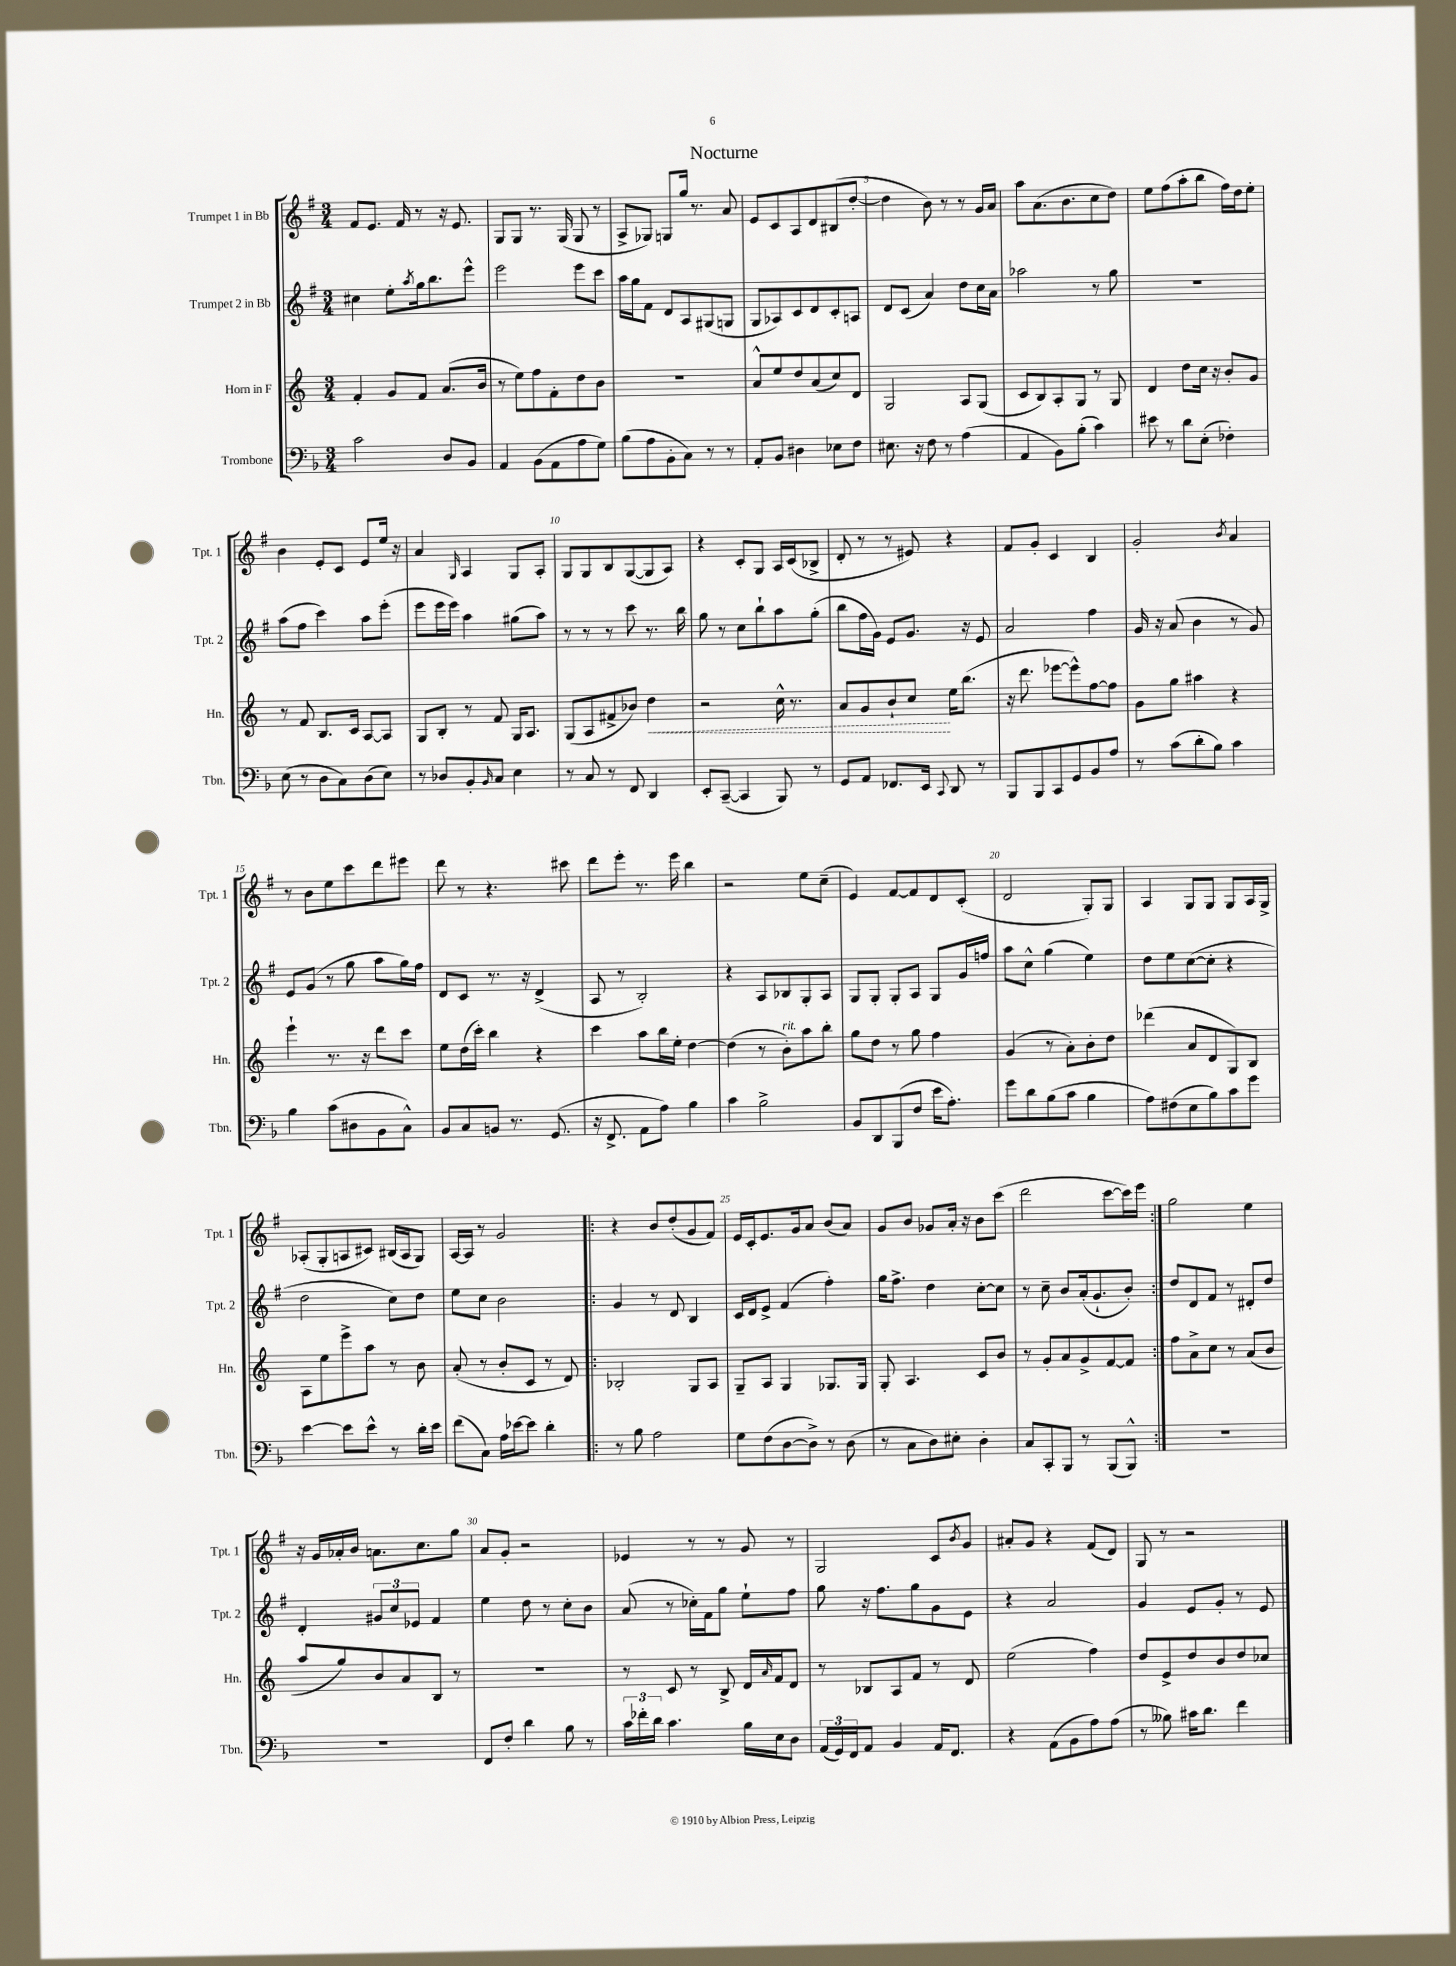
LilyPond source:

\header { title = "Nocturne" }
<<
\new StaffGroup <<
\new Staff = "s0" \with { instrumentName = "Trumpet 1 in Bb" shortInstrumentName = "Tpt. 1" } {
    \clef treble \key g \major \numericTimeSignature \time 3/4
    fis'8 e'8. fis'16 r8 r16 e'8. |
    g8 g8 r8. g16( g8 r8 |
    a8-> ges8) g8 g''16 r8. a'8 |
    e'8 c'8 a8 d'8 bis8( d''8~-. |
    d''4 b'8) r8 r8 g'16 a'16 |
    a''8 a'8.( b'8. c''8 d''8) |
    e''8 fis''8( a''8-. b''8 fis''16) d''16 e''8-. |
    b'4 e'8-. c'8 e'8 e''16 r16 |
    a'4 \grace { g16 } a4 g8 a8-. |
    g8 g8 b8 g8~( g8 a8) |
    r4 c'8-. g8 a16 c'16( bes8-> |
    d'8-. r8 r8 eis'8) r4 |
    fis'8 g'8-. c'4 b4 |
    g'2-. \acciaccatura { b'8 } a'4 |
    r8 b'8 e''8 c'''8 d'''8 eis'''8 |
    d'''8 r8 r4. cis'''8 |
    d'''8 e'''8-. r8. e'''16 b''4 |
    r2 e''8 c''8--( |
    e'4) fis'8~ fis'8 d'8 c'8-.( |
    d'2 g8-.) g8 |
    a4 g8 g8 g8 a16 g16-> |
    aes8-.( g8-. a8 cis'8) bis16( a16 g8) |
    a16~ a16 r8 g'2 |
    \repeat volta 2 { r4 b'8 d''8-.( g'8 fis'8) |
    e'16 c'16-. e'8. g'16 a'8 b'8( a'8) |
    g'8 b'8 ges'8 a'16-. r16 b'8 c'''8( |
    d'''2 c'''8~ c'''16) e'''16 | }
    g''2 e''4 |
    r16 g'16 aes'16-. b'16 a'8. c''8. g''8 |
    a'8 g'8-. r2 |
    ees'4 r8 r8 g'8 r8 |
    g2 c'8 \acciaccatura { b'8 } g'8 |
    ais'8-. g'8 r4 fis'8( d'8) |
    g8 r8 r2 \bar "|." |
}
\new Staff = "s1" \with { instrumentName = "Trumpet 2 in Bb" shortInstrumentName = "Tpt. 2" } {
    \clef treble \key g \major \numericTimeSignature \time 3/4
    cis''4 e''8-. \acciaccatura { a''8 } g''16 b''8. e'''8-^ |
    e'''2 e'''8 c'''8 |
    a''16 g''16 fis'8 d'8 a8 gis8( g8 |
    g8 aes8) c'8 d'8 c'8-. a8 |
    d'8 c'8( a'4) d''8 c''16 a'16 |
    aes''2 r8 g''8 |
    R2. |
    a''8( fis''8 c'''4) a''8 e'''8-.( |
    e'''8 e'''16 e'''16) a''4 gis''8( a''8) |
    r8 r8 r8 c'''8 r8. b''16 |
    g''8 r8 c''8 b''8-! a''8 g''8-.( |
    b''8 fis''16 g'16) e'8 g'8. r16 e'8 |
    a'2 fis''4 |
    g'16 r16 a'8( b'4 r8 g'8) |
    e'8 g'8( r8 g''8 a''8 g''16) fis''16 |
    d'8 c'8 r8. r16 d'4->( |
    a8 r8 b2-.) |
    r4 a8 bes8 g8-. a8 |
    g8 g8-. g8-. a8 g8 g'16 f''16 |
    a''8 c''8-^ g''4( e''4) |
    d''8 e''8 c''8~( c''8-. r4 |
    d''2 c''8) d''8 |
    e''8 c''8 b'2 |
    \repeat volta 2 { g'4 r8 d'8 b4 |
    c'16 d'16 e'8-> fis'4( fis''4-.) |
    g''16 fis''8.-> d''4 c''8~-. c''8 |
    r8 c''8-- b'8 a'16-.( g'8.-! b'8-.) | }
    d''8 d'8 fis'8 r8 dis'8-. d''8 |
    d'4-. \tuplet 3/2 { gis'8 c''8 ees'8 } fis'4 |
    e''4 d''8 r8 c''8-. b'8 |
    a'8( r8 ces''16-.) fis'16 g''8 e''8-! fis''8 |
    g''8 r16 fis''8. g''8 g'8 e'8 |
    r4 a'2 |
    g'4 e'8 g'8-. r8 e'8 \bar "|." |
}
\new Staff = "s2" \with { instrumentName = "Horn in F" shortInstrumentName = "Hn." } {
    \clef treble \key c \major \numericTimeSignature \time 3/4
    f'4-. g'8 f'8 a'8.( b'16 |
    r8 e''8) f''8 f'8-. d''8 b'8 |
    R2. |
    a'8-^ e''8 d''8 a'8( c''8) d'8 |
    g2 a8 g8( |
    c'8 b8) a8-. g8 r8 g8 |
    d'4 d''8 c''16 r16 b'8-. g'8 |
    r8 f'8 b8. c'16 a8~ a8 |
    g8 b8-. r8 f'8 g16 a8. |
    g8( a8 fis'8-> bes'8) \once \override Hairpin.style = #'dashed-line d''4\< |
    r2 c''16-^ r8. |
    a'8 g'8 b'8-! c''8\! e''16 b''8.( |
    r16 d'''8. ees'''8~ ees'''8-^) f''8~ f''8 |
    g'8 g''8 ais''4 r4 |
    e'''4-! r8. r16 d'''8 c'''8 |
    e''8 d''16( c'''16-.) b''4 r4 |
    c'''4 a''8 b''16 e''16-. d''4~ |
    d''4( r8 b'8-.^\markup { \italic "rit." }) a''8 b''8-. |
    g''8 d''8 r8 g''8 f''4 |
    g'4( r8 a'8-.) b'8-. d''8 |
    des'''4( a'8 d'8 g8) b8 |
    a8 e''8 e'''8-> a''8 r8 b'8 |
    a'8-.( r8 b'8-. c'8 r8 d'8) |
    \repeat volta 2 { bes2-. g8 a8 |
    g8-- a8 g4 ges8. ges16 |
    g8-. a4. c'8 b'8 |
    r8 g'8-. a'8 g'8-> f'8~ f'8 | }
    f''8 a'8-> c''8 r8 a'8( b'8 |
    a''8 g''8) b'8 a'8 b8 r8 |
    R2. |
    r8 c'8 r8 b8-> d'16 \grace { a'16 } f'16 d'8 |
    r8 bes8 a8 f'8 r8 d'8 |
    e''2( f''4) |
    d''8 e'8-> d''8 b'8 d''8 ces''8 \bar "|." |
}
\new Staff = "s3" \with { instrumentName = "Trombone" shortInstrumentName = "Tbn." } {
    \clef bass \key f \major \numericTimeSignature \time 3/4
    c'2 d8 bes,8 |
    a,4 bes,8( a,8 a8 g8) |
    bes8( a8 bes,8-. c8) r8 r8 |
    a,8-. bes,8 dis4 ees8 f8 |
    eis8. r16 f8 r8 a4( |
    a,4 bes,8) bes8-.( c'4) |
    eis'8 r8 d'8 e8-.( fes4-.) |
    e8( r8 d8 c8) d8( e8) |
    r8 des8 bes,8-. \grace { bes,16 } c8 e4 |
    r8 c8 r8 f,8 d,4 |
    e,8-. c,8~--( c,4 bes,,8) r8 |
    g,8 a,8 fes,8. e,16 \appoggiatura { c,8 } d,8 r8 |
    bes,,8 bes,,8 c,8 g,8 bes,8 a8 |
    r8 c'8( d'8-. bes8) c'4 |
    bes4 c'8( dis8 bes,8 c8-^) |
    bes,8 c8 b,8 r8. g,8.( |
    r16 f,8.-> a,8 a8) bes4 |
    c'4 bes2-> |
    bes,8 d,8 bes,,8( f8 e'16 a8.-.) |
    g'8 d'8 bes8( c'8 bes4 |
    a8) fis8( e8 bes8) c'8 g'8 |
    e'4~ e'8 e'8-^ r8 d'16-. e'16 |
    f'8( c8) a16 ees'16~ ees'8 d'4-. |
    \repeat volta 2 { r8 bes8 a2 |
    g8 f8( d8~ d8->) r8 d8( |
    r8 c8 d8) eis8-. d4-. |
    c8 c,8-. bes,,8 r8 bes,,8( bes,,8-^) | }
    R2. |
    R2. |
    f,8 f8-. d'4 bes8 r8 |
    \tuplet 3/2 { c'16 fes'16-. d'16 } c'4. bes16 e16 d8 |
    \tuplet 3/2 { a,16( g,16) f,16 } a,8 bes,4 a,16 f,8. |
    r4 a,8( bes,8 a8) a8( |
    r8 beses8) cis'16 d'8. f'4 \bar "|." |
}
>>
>>
\layout { \context { \Score \override BarNumber.break-visibility = ##(#f #t #t) barNumberVisibility = #(every-nth-bar-number-visible 5) } }
